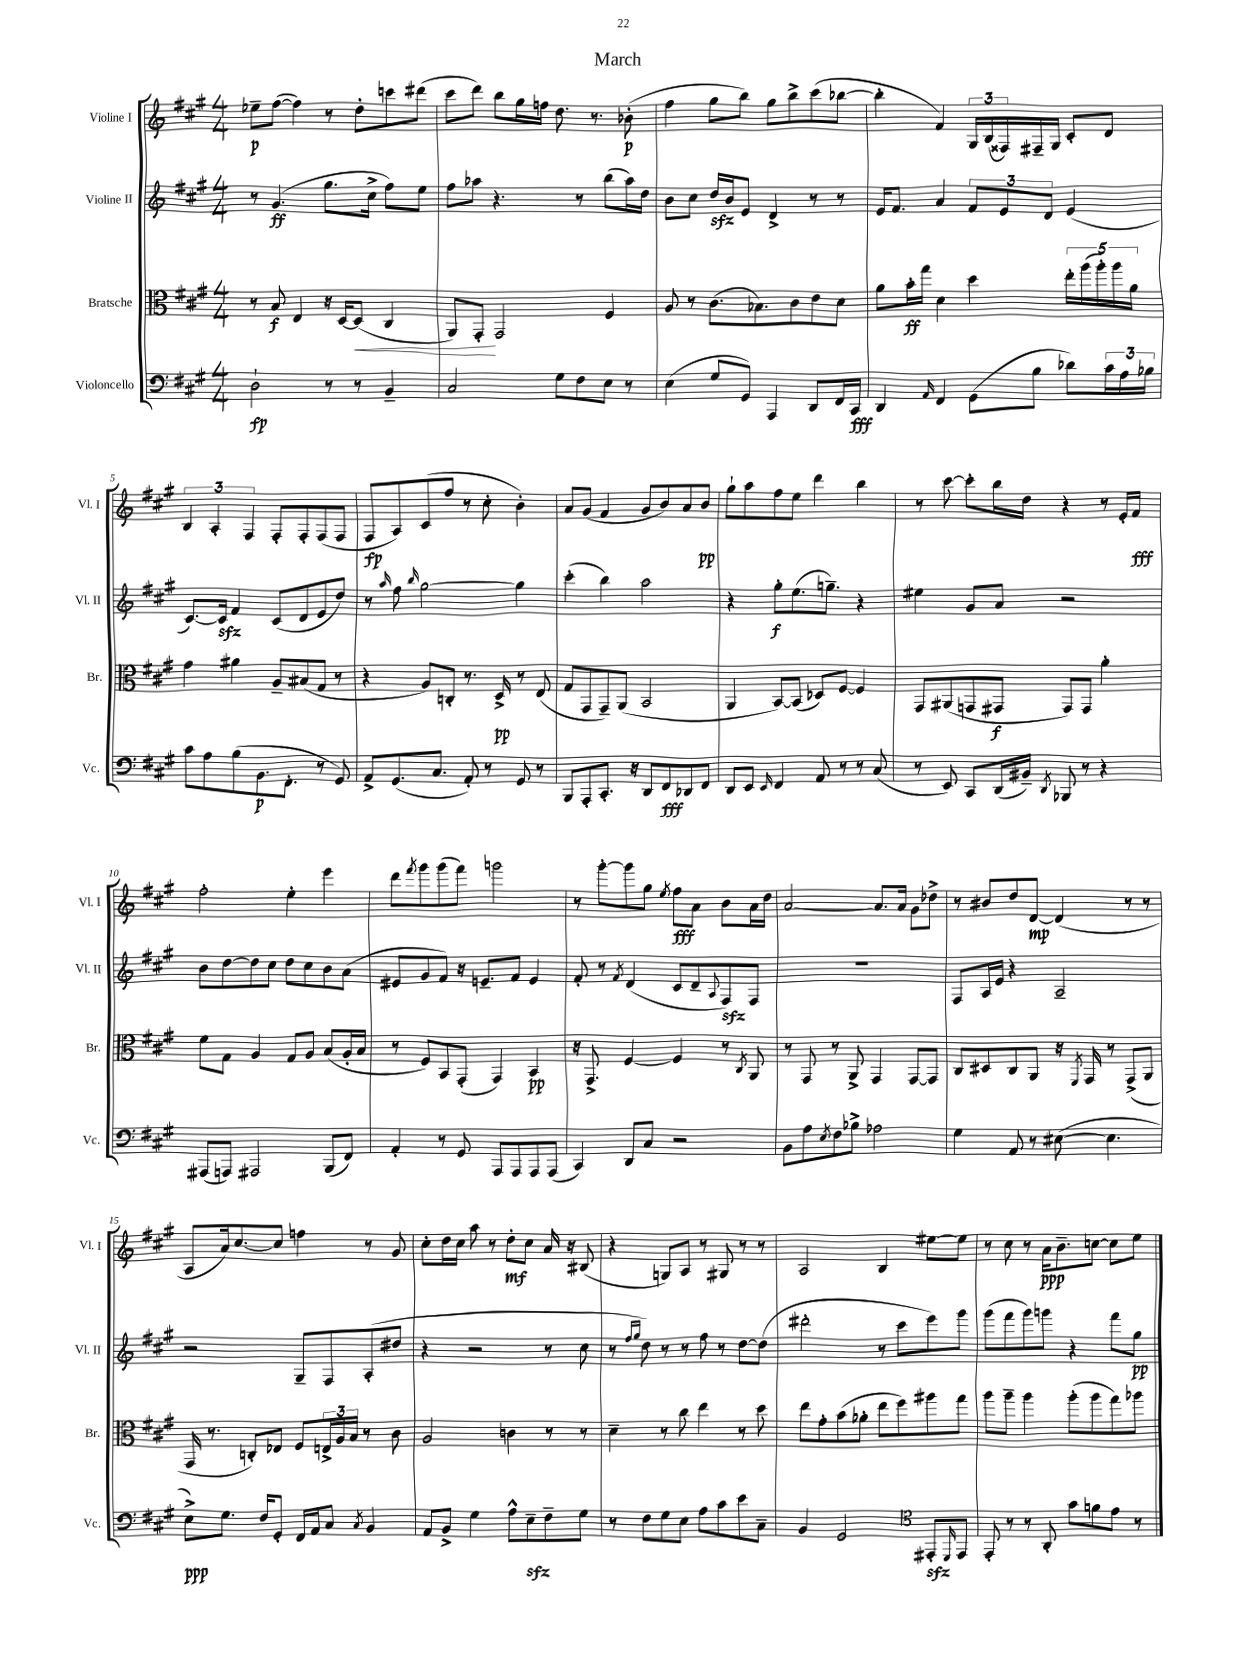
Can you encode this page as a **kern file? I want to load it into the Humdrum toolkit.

**kern	**kern	**kern	**kern
*staff4	*staff3	*staff2	*staff1
*clefF4	*clefC3	*clefG2	*clefG2
*k[f#c#g#]	*k[f#c#g#]	*k[f#c#g#]	*k[f#c#g#]
*M4/4	*M4/4	*M4/4	*M4/4
2D`\	8r	8r	8ee-~\L
.	8B/	(4.g#/	([8ff#\J
.	4E/	.	4ff#\])
8r	16r	8.gg#\L	8r
.	[16D/LK	.	.
8r	(8D/]J	.	8dd'\L
.	.	16cc#^\Jk	.
4BB~/	4C#/	8ff#\L)	8ccc\
.	.	8ee\J	(8ddd#\J
=	=	=	=
2C#/	8AA/L)	8ff#\L	8ccc#\L
.	8GG#'/J	8aa-\J	8ddd\J)
.	2GG#/	4.r	8bb\L
.	.	.	16gg#\L
.	.	.	16ff\JJ
8G#\L	.	.	8.dd\
8F#\	.	8r	.
.	.	.	8.r
8E\J	4F#/	(8bb\L	.
8r	.	16aa-\L)	(8b-'\
.	.	16dd\JJ	.
=	=	=	=
(4E\	8A/	8b\L	4ff#\
.	8r	8cc#\J	.
8G#/L	(8.c#\L	16dd/LL	8gg#\L
.	.	16b/J	.
8GG#/J)	.	8e/J	8bb\J)
.	8.B-\)	.	.
4AAA/	.	4d^/	8gg#\L
.	8c#\	.	8bb^\
8DD/L	8e\	8r	(8ccc#\
16FF#/L	8d\J	8r	[8bb-\J
16CC#/JJ	.	.	.
=	=	=	=
4DD/	8a\L	16e/LK	4bb-'\]
.	.	8.f#/J	.
.	16b'\L	.	.
.	16gg#\JJ	.	.
16qqAA/	.	.	.
4FF#/	4d\	4a/	4f#/)
(8GG#\L	4dd\	12f#/L	24G#/LL
.	.	.	(24B/
.	.	12e/	24F##/)
8B\J	.	.	16F#~/
.	.	12d/J	.
.	.	.	16G#/JJ
8d-\L)	20ee'\LL	(4e/	8c#'/L
.	(20aa\	.	.
.	20aa'\)	.	.
24c#\L	.	.	8d/J
.	20aa\	.	.
24A\	.	.	.
.	20a\JJ	.	.
24B-\JJ	.	.	.
=	=	=	=
8c#\L	4g#\	[8.c#/L)	6B/
8A\	.	.	.
.	.	.	6A'/
.	.	16c#/]Jk	.
(8B\	4a#\	4f#/	.
.	.	.	6F#/
8.BB\	.	.	.
.	8A~/L	(8c#/L	8F#'/L
8.FF#'\J	.	.	.
.	(8B#/	8d/	8F#'/
8r	8G#/J	8e/	(8F#/
8GG#/)	8r	8dd/J)	8F#/J
=	=	=	=
8AA^/L	4r	8r	8F#/L
.	.	16qqaa/	.
(8.GG#/	.	8ff#\	8A/)
.	.	16qqbb/	.
.	8A/L)	[2gg#\	(8c#/
8.C#/J	.	.	.
.	8C'/J	.	8ff#/J
8AA'/)	8.r	.	8r
8r	.	.	8cc#'\
.	16D^/	.	.
8GG#/	8r	4gg#\]	4b'\)
8r	(8E/	.	.
=	=	=	=
8BBB/L	8G#/L	(4ccc#'\	8a/L
8AAA'/	8GG#/	.	(8g#/J
8.CC#'/J	8GG#~/)	4bb\)	4f#/
.	(8AA/J	.	.
16r	.	.	.
8DD/L	2BB/	2aa\	8g#/L
8FF#/	.	.	8b/)
8DD-/	.	.	8a/
8FF#/J	.	.	8b/J
=	=	=	=
8DD/L	4AA/	4r	8gg#`\L
8EE/J	.	.	8aa\
16qqEE/	.	.	.
4FF#/	[8BB/L)	8gg#'\L	8ff#\
.	(8BB/]J	(8.ee\	8ee\J
8AA/	8D-/L)	.	4ddd\
.	.	8.gg~\J)	.
8r	[8F#/J	.	.
8r	4F#/]	4r	4bb\
(8C#/	.	.	.
=	=	=	=
8r	8GG#/L	4ee#\	8r
8EE/)	(8AA#/	.	[8ccc#\
8CC#/L	8GG/	8g#/L	8ccc#'\]L
(16DD/L	8GG#/J	8a/J	16bb\L
16BB#~/JJ)	.	.	16dd\JJ
8qDD/	.	.	.
8BBB-/	8GG#/L)	2r	4r
8r	8GG#/J	.	.
4r	4a'\	.	8r
.	.	.	16e'/LL
.	.	.	16f#/JJ
=	=	=	=
(8AAA#/L	8f#\L	8b\L	2ff#'\
8AAA/J)	8G#\J	[8dd\	.
2AAA#/	4A/	8dd\]	.
.	.	8cc#\J	.
.	8G#/L	8dd\L	4ee'\
.	8A/J	8cc#\	.
(8BBB/L	(8B/L	8b\	4eee\
8FF#/J)	16A'/L	(8a\J	.
.	16B/JJ	.	.
=	=	=	=
4AA'/	8r	8e#/L	8ddd\L
.	.	.	8qfff#/
.	8F#/L)	8g#/	8ggg#\
8r	8BB/	8f#/J)	(8ggg#\
8GG#/	(8GG#'/J	16r	8fff#\J)
.	.	8.e~/L	.
8AAA/L	4GG#/)	.	2ggg\
8AAA/	.	8f#/J	.
8AAA/	4BB/	4e/	.
(8AAA/J	.	.	.
=	=	=	=
4CC#/)	16r	8f#'/	8r
.	8.GG#^/	.	.
.	.	8r	[8ggg#'\L
.	.	8qf#/	.
8DD/L	[4F#/	(4d/	8ggg#\]
8C#/J	.	.	8gg#\J
.	.	.	8qee/
2r	4F#/]	8c#/L	8ff#\L
.	.	8d~/	8a\J
.	.	8qqA/	.
.	8r	8F#/)	8b\L
.	8qC#/	.	.
.	8AA/	8F#/J	16a\L
.	.	.	16dd\JJ
=	=	=	=
8BB\L	8r	1r	[2a/
8A\	8GG#/	.	.
8qE/	.	.	.
8F#\	8r	.	.
8B-^\J	8AA^/	.	.
2A-\	4GG#/	.	8.a/]L
.	.	.	16a/Jk
.	[8GG#/L	.	8g#\L
.	8GG#/]J	.	8dd-^\J
=	=	=	=
4G#\	8C#/L	8F#/L	8r
.	8D#/	16A/L	8b#/L
.	.	16e/JJ	.
8AA/	8C#/	4r	8dd/
8r	8AA/J	.	[8d/J
([8E#\	16r	2A~/	(4d/]
.	8qFF#/	.	.
.	16GG#/	.	.
4.E#\]	8r	.	.
.	(8GG#^/L	.	8r
.	8AA/J	.	8r
=	=	=	=
8E^\L)	16GG#/	2r	8A/L
.	8.r	.	.
8.G#\J	.	.	16a/k)
.	.	.	[8.cc#/
.	8C'/L)	.	.
16F#/LK	.	.	.
8GG#'/J	8E-/J	.	8cc#/]J
16FF#/LL	8F#/L	8G#~/L	4ff\
16AA/J	.	.	.
8C#/J	24E^/L	8F#/	.
.	24A/	.	.
.	24B/JJ	.	.
8qC#/	.	.	.
4BB/	8r	(8A'/	8r
.	8c#\	8dd#/J	8g#/
=	=	=	=
8AA/L	2A/	4r	8cc#'\L
8BB^/J	.	.	16dd\L
.	.	.	16cc#\JJ
4G#\	.	2r	8aa\
.	.	.	8r
8A^^\L	4c\	.	8dd'\L
8E~\	.	.	8cc#\J
8F#~\	8r	8r	16a/
.	.	.	16r
8G#\J	8r	8cc#\	(8B#/
=	=	=	=
8r	4d~\	8r	4r
.	.	16qqff#/LL	.
.	.	16qqgg#/JJ	.
8F#\L	.	8dd\)	.
8G#\	8r	8r	8G/L)
8E\J	8cc#\	8r	8A/J
8A\L	4ee\	8ff#\	8r
8c#\	.	8r	8G#/
8e\	8r	[8dd\L	8r
8C#~\J	8dd\	(8dd\]J	8r
=	=	=	=
4BB/	8ee\L	2ddd#'\	2A/
.	8g#'\	.	.
2GG#/	(8b\	.	.
.	8a-'\J	.	.
.	8ee\L	8r	4B/
.	8ff#\)	8ccc#\L	.
*clefC4	*	*	*
8EE#'/L	8aa#\	8eee\)	[8ee#\L
16qqDD/	.	.	.
8EE#/J	8gg#\J	8ggg#\J	8ee#\]J
=	=	=	=
8EE'/	8aa\L	(8ggg#\L	8r
8r	8aa~\J	8fff#\	8cc#\
8r	4aa\	8ggg#\)	8r
8AA'/	.	8ggg\J	16a\LK
.	.	.	8.b~\
8g#\L	(8aa'\L	4r	.
8f\	8aa\	.	[8cc\J
8e\J	8gg#\)	8fff#\L	8cc\]L
8r	8aa-\J	8gg#\J	8ee\J
==	==	==	==
*-	*-	*-	*-
